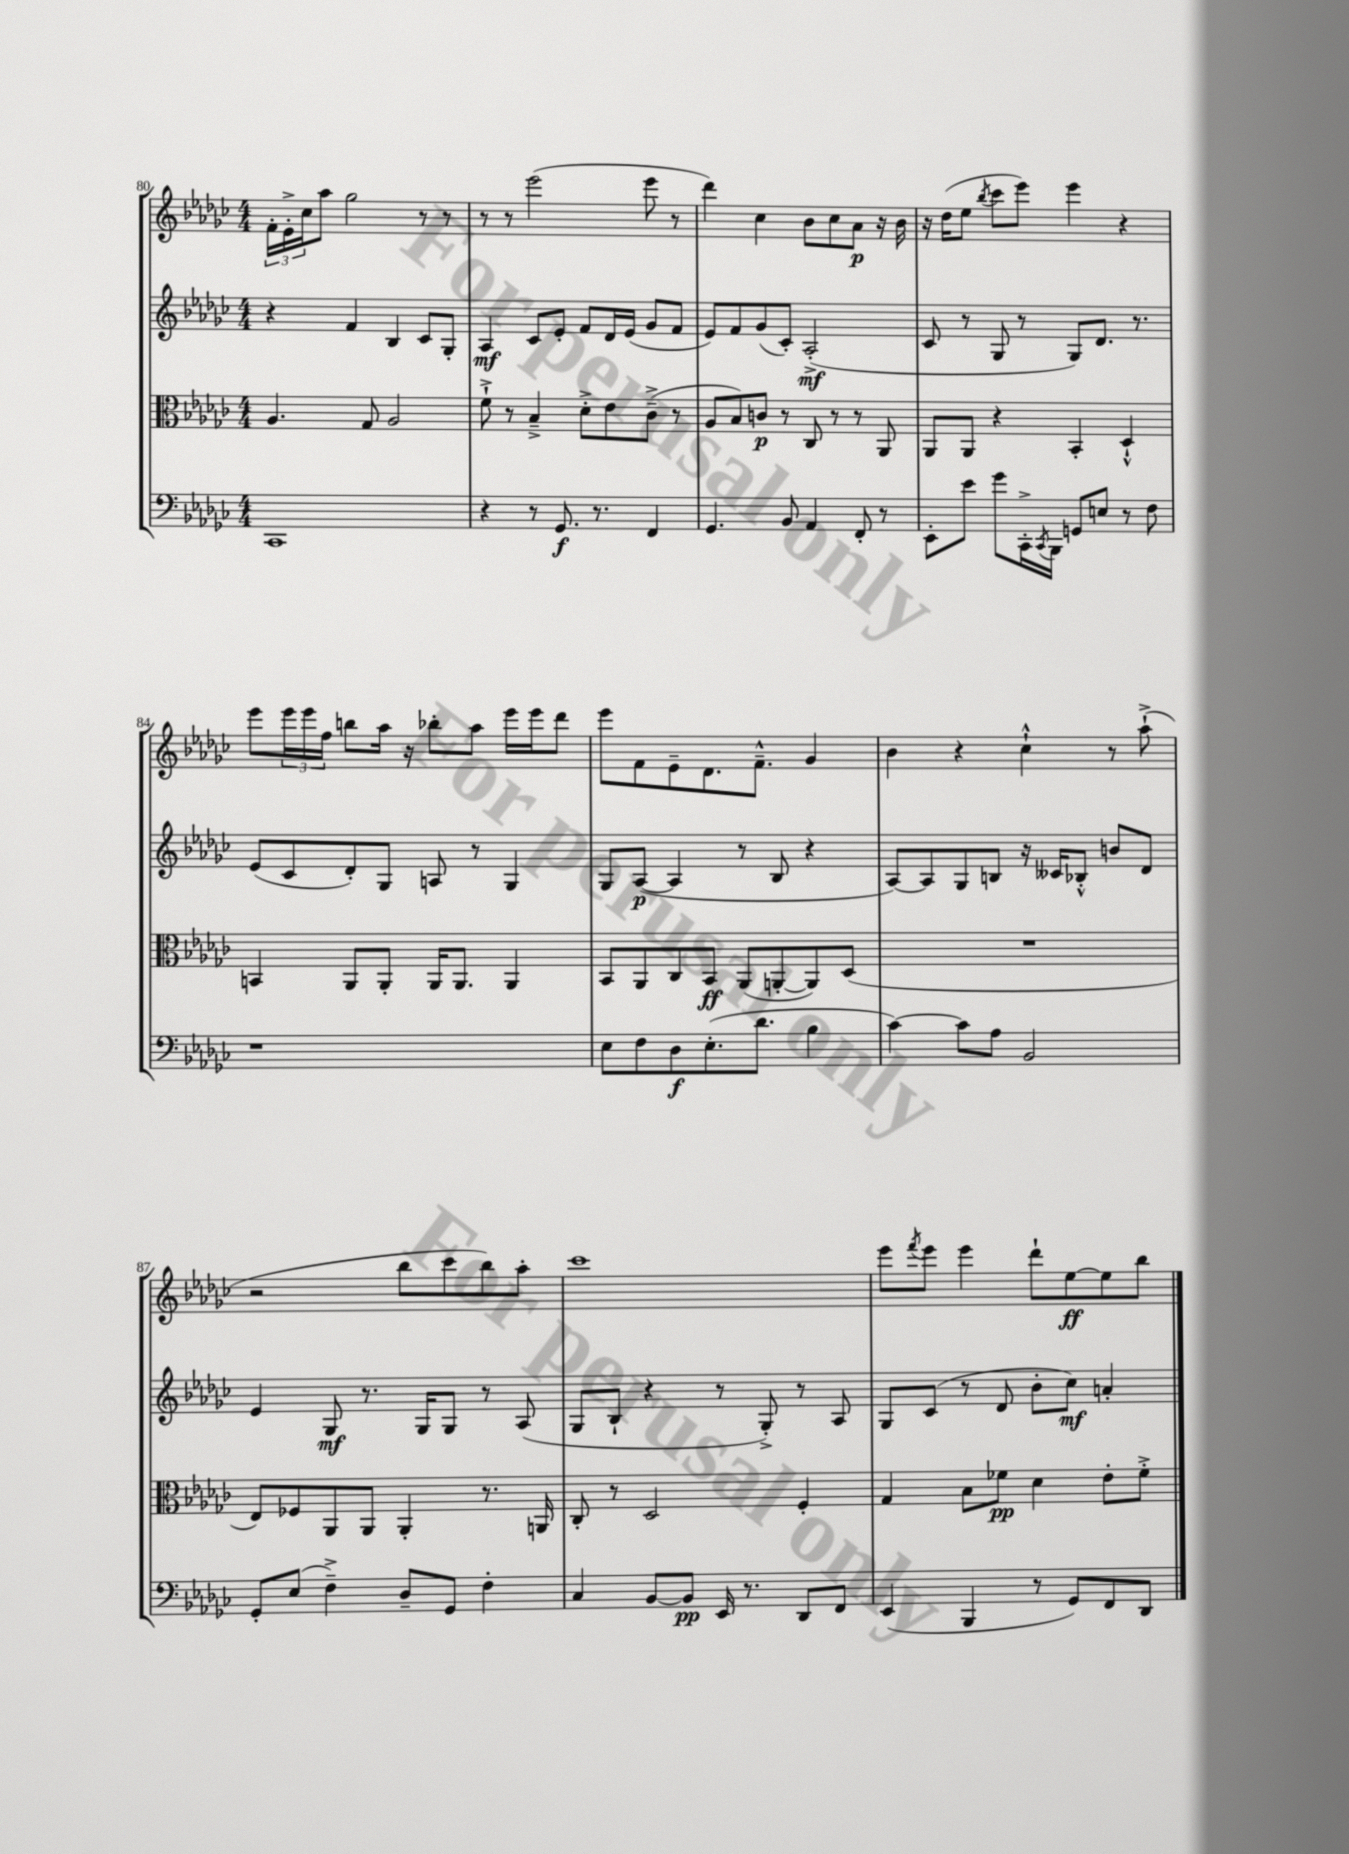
<<
\new StaffGroup <<
\new Staff = "s0" {
    \clef treble \key ges \major \numericTimeSignature \time 4/4
    \tuplet 3/2 { f'16-. ees'16-.-> ces''16 } aes''8 ges''2 r8 r8 |
    r8 r8 ees'''2( ees'''8 r8 |
    des'''4) ces''4 bes'8 ces''8 aes'8\p r16 bes'16 |
    r16 des''16( ees''8 \acciaccatura { bes''8 } ces'''8 ees'''8) ees'''4 r4 |
    ees'''8 \tuplet 3/2 { ees'''16 ees'''16 f''16 } b''8 aes''16 r16 bes''8-. aes''8 ees'''16 ees'''16 des'''8 |
    ees'''8 f'8 ees'8-- des'8. f'8.---^ ges'4 |
    bes'4 r4 ces''4-!-^ r8 aes''8-!->( |
    r2 bes''8 ces'''8 bes''8) aes''8-. |
    ces'''1 |
    ees'''8 \acciaccatura { f'''8 } ees'''8 ees'''4 des'''8-! ees''8~\ff ees''8 bes''8 \bar "|." |
}
\new Staff = "s1" {
    \clef treble \key ges \major \numericTimeSignature \time 4/4
    r4 f'4 bes4 ces'8 ges8-. |
    aes4\mf ces'8 ees'8-. f'8 des'16 ees'16( ges'8 f'8 |
    ees'8) f'8 ges'8( ces'8-.) aes2-.->\mf( |
    ces'8 r8 ges8 r8 ges8) des'8. r8. |
    ees'8( ces'8 des'8-.) ges8 a8 r8 ges4 |
    ges8 aes8~\p( aes4 r8 bes8 r4 |
    aes8~) aes8 ges8 b8 r16 ceses'16 bes8-.-^ b'8 des'8 |
    ees'4 ges8\mf r8. ges16 ges8 r8 aes8( |
    ges8 bes8-! r4 r8 ges8-.->) r8 aes8 |
    ges8 ces'8( r8 des'8 bes'8-. ces''8\mf) a'4-. \bar "|." |
}
\new Staff = "s2" {
    \clef alto \key ges \major \numericTimeSignature \time 4/4
    aes4. ges8 aes2 |
    f'8-!-> r8 bes4---> des'8-.-> ees'8 ces'8--->( r8 |
    aes8 bes8) c'8\p r8 ces8 r8 r8 aes,8 |
    aes,8 aes,8 r4 bes,4-. des4-!-^ |
    b,4 aes,8 aes,8-. aes,16 aes,8. aes,4 |
    bes,8 aes,8 ces8 bes,8\ff aes,8( a,8~-. a,8) des8( |
    R1 |
    ees8) fes8 aes,8 aes,8 aes,4-. r8. a,16 |
    ces8-. r8 des2 f4-. |
    ges4 bes8 fes'8\pp des'4 ees'8-. fes'8-.-> \bar "|." |
}
\new Staff = "s3" {
    \clef bass \key ges \major \numericTimeSignature \time 4/4
    ces,1 |
    r4 r8 ges,8.\f r8. f,4 |
    ges,4. bes,8 aes,4 f,8-. r8 |
    ees,8-. ees'8 ges'8 ces,16-.-> \acciaccatura { ces,8 } bes,,16 g,8 e8 r8 f8 |
    r1 |
    ees8 f8 des8\f ees8.-.( des'8. bes4 |
    ces'4~) ces'8 aes8 bes,2 |
    ges,8-. ees8( f4--->) des8-- ges,8 f4-. |
    ces4 bes,8~ bes,8\pp ees,16 r8. des,8 f,8 |
    ees,4( bes,,4 r8 ges,8) f,8 des,8 \bar "|." |
}
>>
>>
\layout { \context { \Score currentBarNumber = #80 } }
